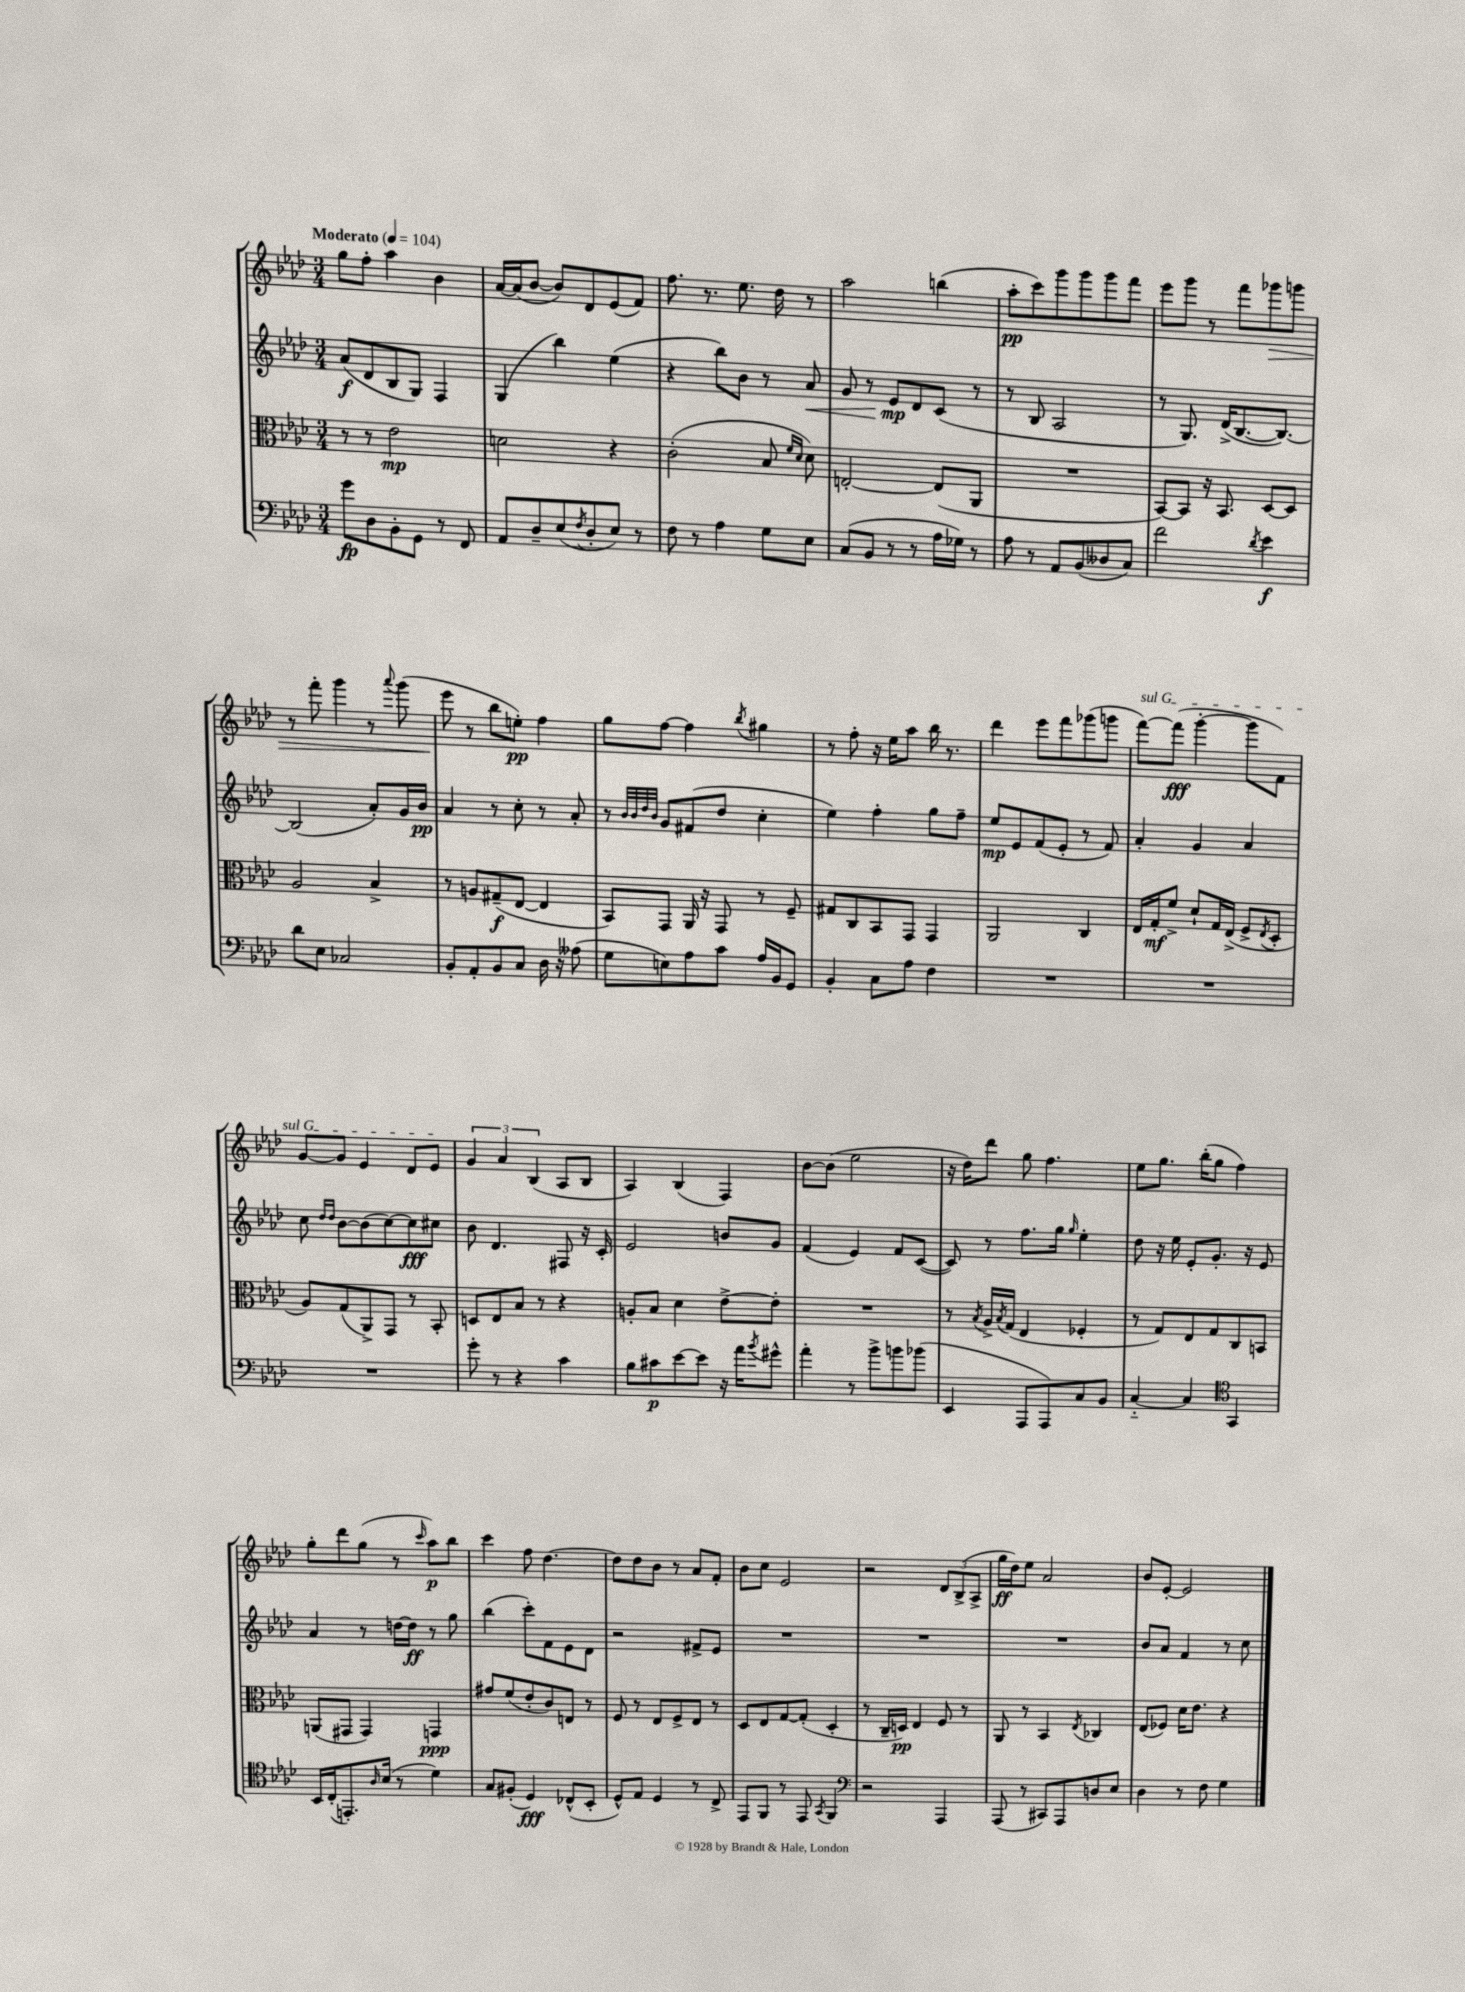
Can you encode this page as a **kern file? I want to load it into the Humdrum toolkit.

**kern	**dynam	**kern	**dynam	**kern	**dynam	**kern	**dynam
*part4	*part4	*part3	*part3	*part2	*part2	*part1	*part1
*staff4	*staff4	*staff3	*staff3	*staff2	*staff2	*staff1	*staff1
*clefF4	*	*clefC3	*	*clefG2	*	*clefG2	*
*k[b-e-a-d-]	*	*k[b-e-a-d-]	*	*k[b-e-a-d-]	*	*k[b-e-a-d-]	*
*M3/4	*	*M3/4	*	*M3/4	*	*M3/4	*
*MM104	*	*MM104	*	*MM104	*	*MM104	*
=1	=1	=1	=1	=1	=1	=1	=1
!	!	!	!	!	!	!LO:TX:a:B:t=Moderato	!
8g\L	fp	8r	.	(8a-/L	f	8gg\L	.
8D-\	.	8r	.	8d-/	.	8ff'\J	.
8BB-'\	.	2e-\	mp	8B-/	.	4aa-\	.
8GG\J	.	.	.	8G/J)	.	.	.
8r	.	.	.	4F/	.	4b-\	.
8FF/	.	.	.	.	.	.	.
=2	=2	=2	=2	=2	=2	=2	=2
8AA-/L	.	2dn\	.	(4G/	.	[16a-/LL	.
.	.	.	.	.	.	(16a-/J]	.
8D-~/	.	.	.	.	.	[8b-/J	.
(8E-/	.	.	.	4bb-\)	.	8b-/L])	.
8qF/	.	.	.	.	.	.	.
8D-'/	.	.	.	.	.	8d-/	.
8E-/J)	.	4r	.	(4ee-\	.	(8e-/	.
8r	.	.	.	.	.	8f/J)	.
=3	=3	=3	=3	=3	=3	=3	=3
8F\	.	(2c'\	.	4r	.	8.ff\	.
8r	.	.	.	.	.	.	.
.	.	.	.	.	.	8.r	.
4A-\	.	.	.	8bb-\L)	.	.	.
.	.	.	.	8b-\J	.	8.ee-\	.
8G\L	.	8B-/	.	8r	.	.	.
.	.	.	.	.	.	16dd-\	.
.	.	16qqf/LL	.	.	.	.	.
.	.	16qqd-/JJ	.	.	.	.	.
!	!	!	!	!	!LO:HP:b	!	!
8E-\J	.	8d-\)	.	8a-/	<	8r	.
=4	=4	=4	=4	=4	=4	=4	=4
(8C/L	.	[2En'/	.	8g/	.	2aa-\	.
8BB-/J	.	.	.	8r	.	.	.
8r	.	.	.	8e-/L	mp	.	.
8r	.	.	.	8d-/	[	.	.
16A-\LL	.	(8E/L]	.	(8c/J	.	(4bbn\	.
16G-X\JJ)	.	.	.	.	.	.	.
8r	.	8AA-/J	.	8r	.	.	.
=5	=5	=5	=5	=5	=5	=5	=5
8A-\	.	2.r	.	8r	.	8aa-'\L	pp
8r	.	.	.	8B-/	.	8ccc\)	.
8AA-/L	.	.	.	2A-/	.	8ggg\	.
(8BB-/	.	.	.	.	.	8ggg\	.
8D--X/	.	.	.	.	.	8ggg\	.
8C/J)	.	.	.	.	.	8fff\J	.
=6	=6	=6	=6	=6	=6	=6	=6
2f\	.	[8BB-/L)	.	8r	.	8eee-\L	.
.	.	8BB-/J]	.	8.G/)	.	8ggg\J	.
.	.	16r	.	.	.	8r	.
.	.	8.BB-/	.	(16d-^/KL	.	.	.
.	.	.	.	[8.B-/	.	8fff\L	.
8qd-/	.	.	.	.	.	.	.
!	!	!	!	!	!	!	!LO:HP:b
4e-\	f	[8D-/L	.	.	.	8ggg-X\	>
.	.	.	.	8.B-/J_)	.	.	.
.	.	8D-/J]	.	.	.	8gggn\J	.
!!LO:LB:g=z
=7	=7	=7	=7	=7	=7	=7	=7
8d-\L	.	2A-/	.	(2B-/]	.	8r	.
8E-\J	.	.	.	.	.	8fff'\	.
2C-X/	.	.	.	.	.	4ggg\	.
.	.	4B-^/	.	8a-'/L)	.	8r	.
.	.	.	.	.	.	8qqaaa-/	.
.	.	.	.	16g/L	.	(8ggg\	.
.	.	.	.	16b-/JJ	pp	.	.
=8	=8	=8	=8	=8	=8	=8	=8
8BB-'/L	.	8r	.	4a-/	.	8eee-\	.
8AA-'/	.	8An/L	.	.	.	8r	]
8BB-/	.	(8G#X~/	f	8r	.	8bb-\L	.
8C/J	.	[8E-/J	.	8cc'\	.	8een'\J)	pp
16D-\	.	4E-/]	.	8r	.	4ff\	.
16r	.	.	.	.	.	.	.
(8A--X\	.	.	.	8a-'/	.	.	.
=9	=9	=9	=9	=9	=9	=9	=9
8G\L	.	8BB-/L)	.	8r	.	8gg\L	.
.	.	.	.	32qqb-/LLL	.	.	.
.	.	.	.	32qqb-/	.	.	.
.	.	.	.	32qqdd-/	.	.	.
.	.	.	.	32qqb-/JJJ	.	.	.
8En\)	.	8GG/J	.	8g/L	.	[8ff\J	.
8A-\	.	16AA-/	.	(8f#X/	.	4ff\]	.
.	.	16r	.	.	.	.	.
8c\J	.	8GG/	.	8dd-/J	.	.	.
.	.	.	.	.	.	8qbb-/	.
16A-/LL	.	8r	.	4cc'\	.	4gg#X\	.
16BB-/J	.	.	.	.	.	.	.
8GG/J	.	8F~/	.	.	.	.	.
=10	=10	=10	=10	=10	=10	=10	=10
4BB-'/	.	8G#X/L	.	4ee-\)	.	8r	.
.	.	8C/	.	.	.	8ff'\	.
8C\L	.	8BB-/	.	4ff'\	.	16r	.
.	.	.	.	.	.	16ee-\KL	.
8A-\J	.	8GG/J	.	.	.	8aa-\J	.
4F\	.	4GG/	.	8gg\L	.	16bb-\	.
.	.	.	.	.	.	8.r	.
.	.	.	.	8ff~\J	.	.	.
=11	=11	=11	=11	=11	=11	=11	=11
2.r	.	2AA-/	.	8ee-/L	mp	4ddd-\	.
.	.	.	.	8e-/	.	.	.
.	.	.	.	(8f/	.	8eee-\L	.
.	.	.	.	8e-'/J	.	8fff\	.
.	.	4C/	.	8r	.	(8ggg-X\	.
.	.	.	.	8f/)	.	8gggn\J	.
=12	=12	=12	=12	=12	=12	=12	=12
!	!	!	!	!	!	!LO:TX:a:i:t=sul G	!
2.r	.	16E-/LL	.	4a-'/	.	[8fff\L)	.
.	.	16G'/J	mf	.	.	.	.
.	.	8f^/J	.	.	.	(8fff\J]	fff
.	.	8d-`/L	.	4g/	.	[4ggg'\	.
.	.	16G/L	.	.	.	.	.
.	.	(16E-^/JJ	.	.	.	.	.
.	.	8F^/L	.	4a-/	.	8ggg\L]	.
.	.	8qE-/	.	.	.	.	.
.	.	8D-'/J	.	.	.	8f\J)	.
!!LO:LB:g=z
=13	=13	=13	=13	=13	=13	=13	=13
2.r	.	8A-/L)	.	8cc\	.	[8g/L	.
.	.	.	.	16qqdd-/LL	.	.	.
.	.	.	.	16qqdd-/JJ	.	.	.
.	.	(8G/	.	[8b-\L	.	8g/J]	.
.	.	8AA-^/)	.	(8b-\]	.	4e-/	.
.	.	8GG/J	.	[8cc\)	.	.	.
.	.	8r	.	8cc\]	fff	8d-/L	.
.	.	8BB-'/	.	8cc#X\J	.	8e-/J	.
=14	=14	=14	=14	=14	=14	=14	=14
8g'\	.	8Dn/L	.	8b-\	.	6g/	.
8r	.	8E-/	.	4.d-/	.	.	.
.	.	.	.	.	.	6a-/	.
4r	.	8B-/J	.	.	.	.	.
.	.	.	.	.	.	(6B-/	.
.	.	8r	.	.	.	.	.
4c\	.	4r	.	8F#X/	.	8A-/L	.
.	.	.	.	16r	.	8B-/J	.
.	.	.	.	16c'/	.	.	.
=15	=15	=15	=15	=15	=15	=15	=15
8B-\L	.	8An'/L	.	2e-/	.	4A-/)	.
8c#X\	p	8B-/J	.	.	.	.	.
[8e-\	.	4d-\	.	.	.	(4B-/	.
8e-\J]	.	.	.	.	.	.	.
16r	.	[8e-^\L	.	8bn/L	.	4F/)	.
16a-\KL	.	.	.	.	.	.	.
8qb-/	.	.	.	.	.	.	.
8g#X^^\J	.	8e-'\J]	.	8g/J	.	.	.
=16	=16	=16	=16	=16	=16	=16	=16
4a-'\	.	2.r	.	(4f/	.	[8b-\L	.
.	.	.	.	.	.	(8b-\J]	.
8r	.	.	.	4e-/)	.	2ee-\	.
8b-^\L	.	.	.	.	.	.	.
8bn\	.	.	.	8f/L	.	.	.
(8b-X\J	.	.	.	([8c/J	.	.	.
=17	=17	=17	=17	=17	=17	=17	=17
4EE-/	.	8r	.	8c/])	.	16r	.
.	.	.	.	.	.	16dd-\KL)	.
.	.	8qB-/	.	.	.	.	.
.	.	16A-^/LL	.	8r	.	8ddd-\J	.
.	.	8qB-/	.	.	.	.	.
.	.	(16G/JJ	.	.	.	.	.
8AAA-/L	.	4E-/	.	8.ff\L	.	8gg\	.
8AAA-/)	.	.	.	.	.	4.ff\	.
.	.	.	.	16gg\Jk	.	.	.
.	.	.	.	16qqgg/	.	.	.
8C/	.	4F-X'/	.	4ee-'\	.	.	.
8BB-/J	.	.	.	.	.	.	.
=18	=18	=18	=18	=18	=18	=18	=18
[4C/	.	8r	.	8dd-\	.	8ee-\L	.
.	.	8G/L)	.	16r	.	8.gg\J	.
.	.	.	.	16ee-\	.	.	.
4C/]	.	8E-/	.	8e-'/L	.	.	.
.	.	.	.	.	.	(16bb-'\KL	.
.	.	8G/	.	8.g'/J	.	8gg\J	.
*clefC4	*	*	*	*	*	*	*
4GG/	.	8C/	.	.	.	4ff\)	.
.	.	.	.	16r	.	.	.
.	.	8BBn/J	.	8e-/	.	.	.
!!LO:LB:g=z
=19	=19	=19	=19	=19	=19	=19	=19
16BB-/LL	.	(8AAn/L	.	4a-/	.	8gg'\L	.
(16C'/J	.	.	.	.	.	.	.
8.EEn'/)	.	8GG#X/J	.	.	.	8ddd-\	.
.	.	4GG#/)	.	8r	.	(8gg\J	.
16qqA-/	.	.	.	.	.	.	.
(16B-/Jk	.	.	.	.	.	.	.
8r	.	.	.	[16ddn\LL	.	8r	.
.	.	.	.	16dd\JJ]	ff	.	.
.	.	.	.	.	.	16qqccc/	.
4d-\)	.	4GGn/	ppp	8r	.	8aa-\L)	p
.	.	.	.	8gg\	.	8bb-\J	.
=20	=20	=20	=20	=20	=20	=20	=20
8G/L	.	8g#X/L	.	(4bb-\	.	4ccc\	.
(8F#X'/J	.	(8f/	.	.	.	.	.
4D-/)	fff	8e-'/	.	8ccc'\L)	.	8ff\	.
.	.	8c/)	.	8f\	.	[4.dd-\	.
(8C-X^^/L	.	8En/J	.	8e-\	.	.	.
8BB-'/J	.	8r	.	8d-\J	.	.	.
=21	=21	=21	=21	=21	=21	=21	=21
8D-^^/L)	.	8F/	.	2r	.	8dd-\L]	.
8E-/J	.	8r	.	.	.	8dd-\	.
4D-/	.	8E-/L	.	.	.	8b-\J	.
.	.	8F^/	.	.	.	8r	.
8r	.	8E-/J	.	8f#X^/L	.	8a-/L	.
8C^/	.	8r	.	8e-/J	.	8f'/J	.
=22	=22	=22	=22	=22	=22	=22	=22
8EE-/L	.	8D-/L	.	2.r	.	8b-\L	.
8FF/J	.	8E-/	.	.	.	8cc\J	.
8r	.	[8G/	.	.	.	2e-/	.
8EE-/	.	(8G'/J]	.	.	.	.	.
8qGG/	.	.	.	.	.	.	.
4FF/	.	4D-'/	.	.	.	.	.
=23	=23	=23	=23	=23	=23	=23	=23
*clefF4	*	*	*	*	*	*	*
2r	.	8r	.	2.r	.	2r	.
.	.	16C~/LL	.	.	.	.	.
.	.	16Dn/JJ)	pp	.	.	.	.
.	.	4E-/	.	.	.	.	.
4AAA-/	.	8F/	.	.	.	12d-/L	.
.	.	.	.	.	.	(12B-^/	.
.	.	8r	.	.	.	.	.
.	.	.	.	.	.	12A-^/J	.
=24	=24	=24	=24	=24	=24	=24	=24
(8AAA-/	.	8AA-/	.	2.r	.	16gg\LL	ff
.	.	.	.	.	.	16dd-\J)	.
8r	.	8r	.	.	.	8ee-\J	.
8CC#X/L)	.	4BB-/	.	.	.	2a-/	.
8AAA-/	.	.	.	.	.	.	.
.	.	8qE-/	.	.	.	.	.
8Dn/	.	4C-X/	.	.	.	.	.
8E-/J	.	.	.	.	.	.	.
=25	=25	=25	=25	=25	=25	=25	=25
4D-\	.	(8E-/L	.	8b-/L	.	8b-/L	.
.	.	8F-X/J)	.	8a-/J	.	[8e-'/J	.
8r	.	16d-\KL	.	4f/	.	2e-/]	.
.	.	8.e-\J	.	.	.	.	.
8F\	.	.	.	.	.	.	.
4G\	.	4r	.	8r	.	.	.
.	.	.	.	8cc\	.	.	.
==	==	==	==	==	==	==	==
*-	*-	*-	*-	*-	*-	*-	*-
